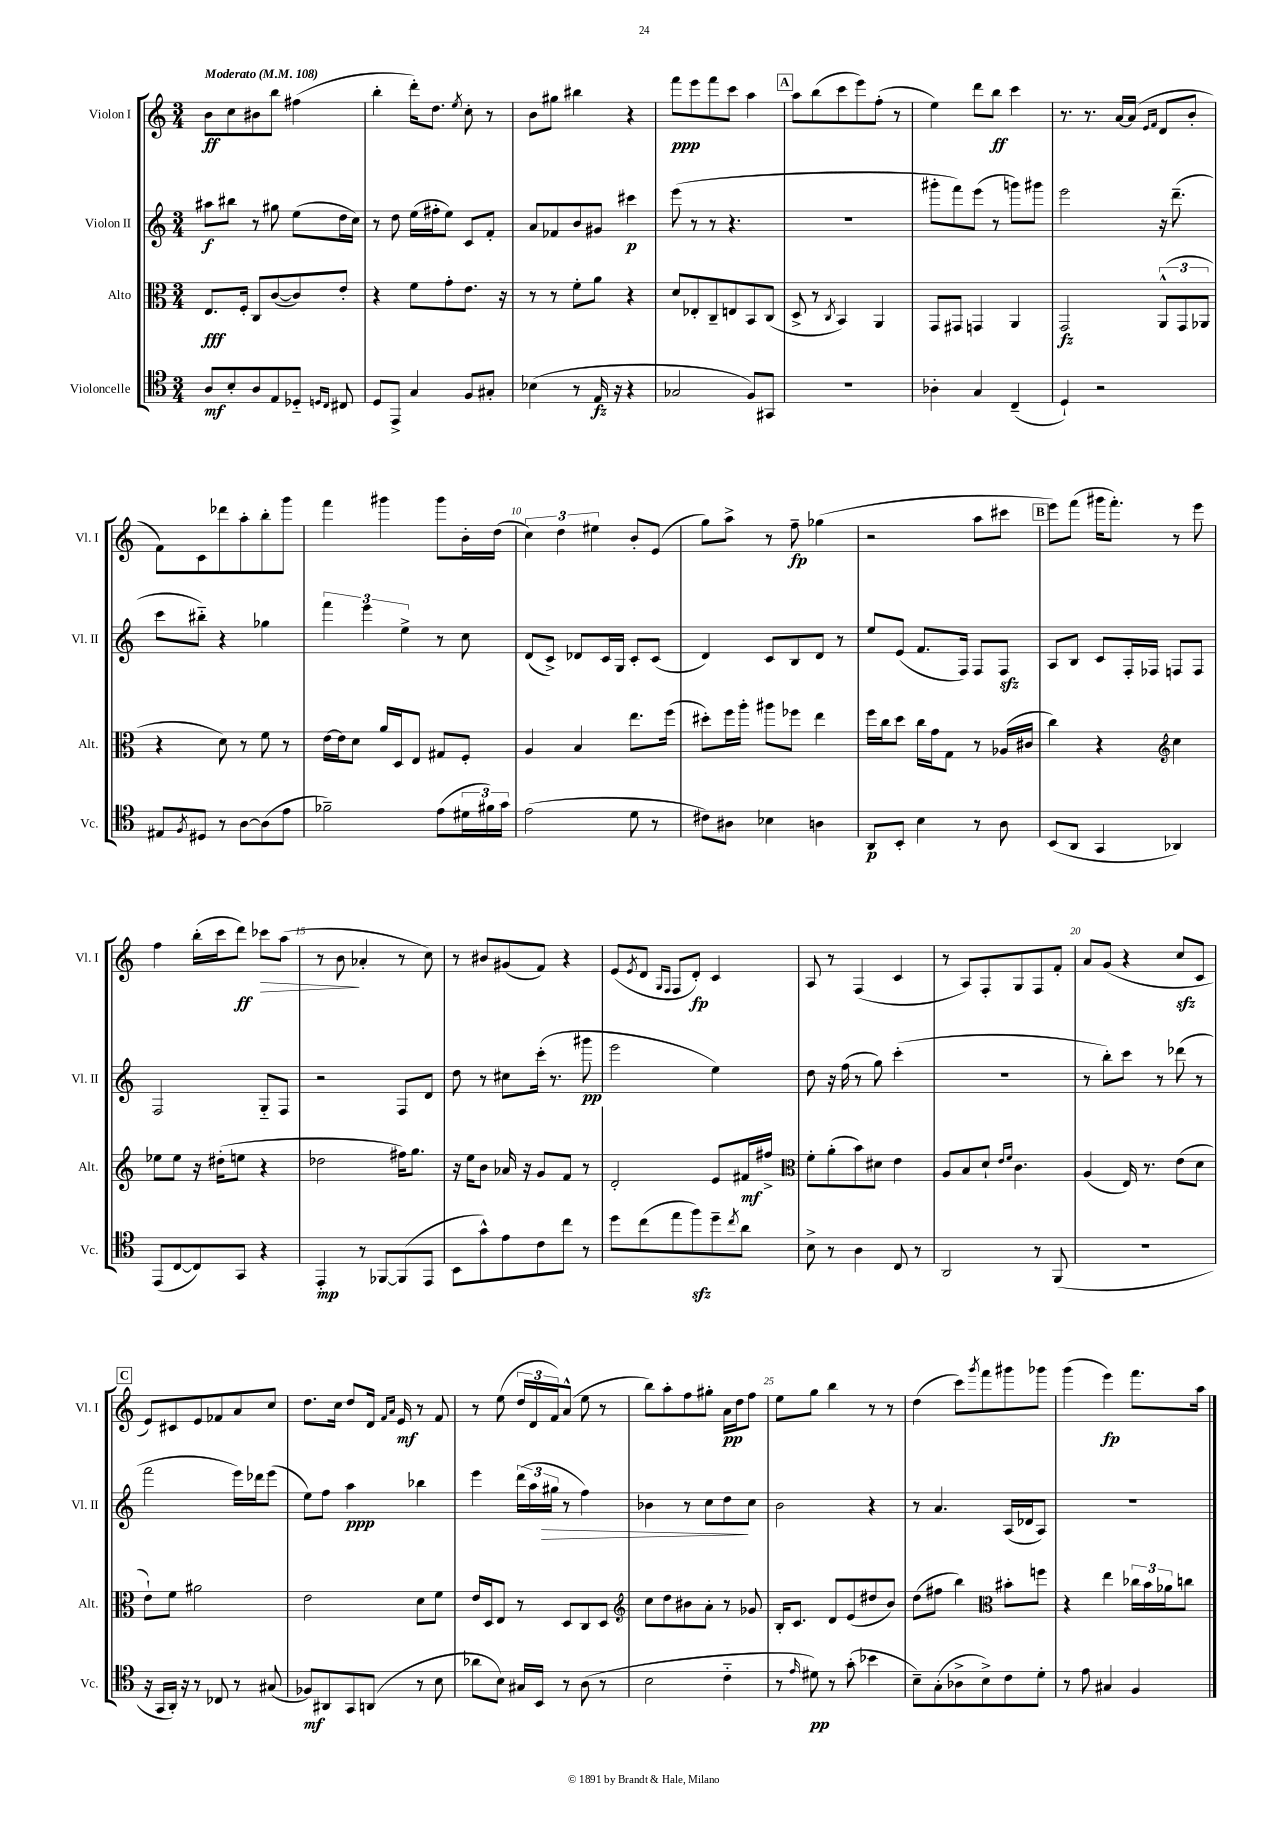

**kern	**dynam	**kern	**dynam	**kern	**dynam	**kern	**dynam
*part4	*part4	*part3	*part3	*part2	*part2	*part1	*part1
*staff4	*staff4	*staff3	*staff3	*staff2	*staff2	*staff1	*staff1
*I"Violoncelle	*	*I"Alto	*	*I"Violon II	*	*I"Violon I	*
*I'Vc.	*	*I'Alt.	*	*I'Vl. II	*	*I'Vl. I	*
*clefC4	*	*clefC3	*	*clefG2	*	*clefG2	*
*k[]	*	*k[]	*	*k[]	*	*k[]	*
*M3/4	*	*M3/4	*	*M3/4	*	*M3/4	*
*MM108	*	*MM108	*	*MM108	*	*MM108	*
=1	=1	=1	=1	=1	=1	=1	=1
!	!	!	!	!	!	!LO:TX:a:B:t=Moderato	!
8A/L	mf	8.E/L	fff	8aa#X\L	f	8b\L	ff
8B'/	.	.	.	8bb#X\J	.	8cc\	.
.	.	16F'/Jk	.	.	.	.	.
8A/	.	8C/L	.	8r	.	8b#X\	.
8E/	.	([8c/	.	8gg#X\	.	8bb\J	.
8D-X/J	.	8c/])	.	(8ee\L	.	(4ff#X\	.
16qqDn/LL	.	.	.	.	.	.	.
16qqC/JJ	.	.	.	.	.	.	.
8C#X/	.	8e'/J	.	16dd\L	.	.	.
.	.	.	.	16cc\JJ)	.	.	.
=2	=2	=2	=2	=2	=2	=2	=2
8D/L	.	4r	.	8r	.	4bb'\	.
8EE^/J	.	.	.	8dd\	.	.	.
4G/	.	8f\L	.	(16ee\LL	.	16ddd'\KL)	.
.	.	.	.	16ff#X'\J	.	8.dd\J	.
.	.	8g'\	.	8ee\J)	.	.	.
.	.	.	.	.	.	8qee/	.
8F/L	.	8.e\J	.	8c/L	.	8cc'\	.
8G#X'/J	.	.	.	8f'/J	.	8r	.
.	.	16r	.	.	.	.	.
=3	=3	=3	=3	=3	=3	=3	=3
(4B-X\	.	8r	.	8a/L	.	8b\L	.
.	.	8r	.	8f-X/	.	8gg#X\J	.
8r	.	8f'\L	.	8b/	.	4bb#X\	.
16E/	fz	8a\J	.	8g#X/J	.	.	.
16r	.	.	.	.	.	.	.
4r	.	4r	.	4ccc#X\	p	4r	.
=4	=4	=4	=4	=4	=4	=4	=4
2G-X/	.	8d/L	.	(8eee\	.	8fff\L	ppp
.	.	8E-X'/	.	8r	.	8eee\	.
.	.	8C~/	.	8r	.	8fff\	.
.	.	8En/	.	4.r	.	8ccc\J	.
8F/L)	.	8BB/	.	.	.	4aa\	.
8GG#X/J	.	(8C/J	.	.	.	.	.
!!LO:REH:place=s1:t=A
=5	=5	=5	=5	=5	=5	=5	=5
2.r	.	8D^/	.	2.r	.	8aa\L	.
.	.	8r	.	.	.	(8bb\	.
.	.	8qC/	.	.	.	.	.
.	.	4BB/)	.	.	.	8ccc\	.
.	.	.	.	.	.	8eee\)	.
.	.	4AA/	.	.	.	(8ff'\J	.
.	.	.	.	.	.	8r	.
=6	=6	=6	=6	=6	=6	=6	=6
4A-X'\	.	8GG/L	.	8ggg#X'\L	.	4ee\)	.
.	.	8GG#X/J	.	8fff\)	.	.	.
4G/	.	4GGn/	.	(8eee\J	.	8ddd\L	.
.	.	.	.	8r	.	8bb\J	ff
(4C~/	.	4AA/	.	8gggn\L)	.	4ccc\	.
.	.	.	.	8ggg#X\J	.	.	.
=7	=7	=7	=7	=7	=7	=7	=7
4D`/)	.	2GG/	fz	2eee\	.	8.r	.
.	.	.	.	.	.	8.r	.
2r	.	.	.	.	.	.	.
.	.	.	.	.	.	[16a/LL	.
.	.	.	.	.	.	(16a/JJ]	.
.	.	.	.	.	.	16qqe/LL	.
.	.	.	.	.	.	16qqf/JJ	.
.	.	(12AA^^/L	.	16r	.	8d/L	.
.	.	.	.	(8.ddd~\	.	.	.
.	.	12GG/	.	.	.	.	.
.	.	.	.	.	.	8b'/J	.
.	.	12AA-X/J	.	.	.	.	.
!!LO:LB:g=z
=8	=8	=8	=8	=8	=8	=8	=8
8E#X/L	.	4r	.	8ccc\L	.	8f\L)	.
8qF/	.	.	.	.	.	.	.
8D#X/J	.	.	.	8bb#X\J)	.	8c\	.
8r	.	8d\)	.	4r	.	8ddd-X\	.
[8A\L	.	8r	.	.	.	8aa'\	.
(8A\]	.	8f\	.	4gg-X\	.	8bb'\	.
8e\J	.	8r	.	.	.	8ggg\J	.
=9	=9	=9	=9	=9	=9	=9	=9
2f-X~\)	.	[16e\LL	.	6fff\	.	4fff\	.
.	.	16e\J]	.	.	.	.	.
.	.	8d\J	.	.	.	.	.
.	.	.	.	6eee\	.	.	.
.	.	16a/LL	.	.	.	4ggg#X\	.
.	.	16D/J	.	.	.	.	.
.	.	.	.	6ee^\	.	.	.
.	.	8E/J	.	.	.	.	.
(8e\L	.	8G#X/L	.	8r	.	8ggg#\L	.
24d#X\L	.	8F'/J	.	8cc\	.	16b'\L	.
24f#X\)	.	.	.	.	.	.	.
.	.	.	.	.	.	(16dd\JJ	.
24g\JJ	.	.	.	.	.	.	.
=10	=10	=10	=10	=10	=10	=10	=10
(2e\	.	4A/	.	(8d/L	.	6cc\)	.
.	.	.	.	8c^/J)	.	.	.
.	.	.	.	.	.	6dd\	.
.	.	4B/	.	8d-X/L	.	.	.
.	.	.	.	.	.	6ee#X\	.
.	.	.	.	16c/L	.	.	.
.	.	.	.	16G/JJ	.	.	.
8d\	.	8.ee\L	.	8c'/L	.	8b'/L	.
8r	.	.	.	(8c/J	.	(8e/J	.
.	.	(16ff\Jk	.	.	.	.	.
=11	=11	=11	=11	=11	=11	=11	=11
8c#X\L)	.	8dd#X'\L)	.	4d/)	.	8gg\L)	.
8A#X\J	.	16ff\L	.	.	.	8aa^\J	.
.	.	16aa'\JJ	.	.	.	.	.
4B-X\	.	8aa#X\L	.	8c/L	.	8r	.
.	.	8ff-X\J	.	8B/	.	8ff~\	fp
4An\	.	4ee\	.	8d/J	.	(4gg-X\	.
.	.	.	.	8r	.	.	.
=12	=12	=12	=12	=12	=12	=12	=12
8AA/L	p	16ff\LL	.	8ee/L	.	2r	.
.	.	16cc\J	.	.	.	.	.
8BB'/J	.	8dd\J	.	(8e/J	.	.	.
4B\	.	16cc\LL	.	8.f/L	.	.	.
.	.	16g\J	.	.	.	.	.
.	.	8G\J	.	.	.	.	.
.	.	.	.	16F/Jk)	.	.	.
8r	.	8r	.	8F/L	.	8aa\L	.
8A\	.	(16A-X/LL	.	8Fzz/J	.	8ccc#X\J	.
.	.	16c#X/JJ	.	.	.	.	.
!!LO:REH:place=s1:t=B
=13	=13	=13	=13	=13	=13	=13	=13
(8BB/L	.	4cc\)	.	8A/L	.	8eee\L)	.
8AA/J	.	.	.	8B/J	.	(8fff\J	.
4GG/	.	4r	.	8c/L	.	16ggg#X\KL	.
.	.	.	.	.	.	8.fff'\J)	.
.	.	.	.	16F'/L	.	.	.
.	.	.	.	16F-X/JJ	.	.	.
*	*	*clefG2	*	*	*	*	*
4AA-X/)	.	4cc\	.	8Fn/L	.	8r	.
.	.	.	.	8F/J	.	8eee\	.
!!LO:LB:g=z
=14	=14	=14	=14	=14	=14	=14	=14
(8EE/L	.	8ee-X\L	.	2F/	.	4ff\	.
[8C/	.	8ee-\J	.	.	.	.	.
8C/])	.	16r	.	.	.	(16bb'\LL	.
.	.	(16dd#X'\KL	.	.	.	16ccc\J	.
8GG/J	.	8een\J	.	.	.	8ddd\J)	ff
!	!	!	!	!	!	!	!LO:HP:b
4r	.	4r	.	8G/L	.	8ccc-X\L	>
.	.	.	.	8F/J	.	(8aa\J	.
=15	=15	=15	=15	=15	=15	=15	=15
4EE'/	mp	2dd-X\	.	2r	.	8r	.
.	.	.	.	.	.	8b\	.
8r	.	.	.	.	.	4a-X'/	]
[8FF-X/L	.	.	.	.	.	.	.
(8FF-/]	.	16ff#X\KL)	.	8F/L	.	8r	.
.	.	8.gg\J	.	.	.	.	.
8EE/J	.	.	.	8d/J	.	8cc\)	.
=16	=16	=16	=16	=16	=16	=16	=16
8BB\L	.	16r	.	8dd\	.	8r	.
.	.	16ee\KL	.	.	.	.	.
8g^^\)	.	8b\J	.	8r	.	8b#X/L	.
8e\	.	16a-X/	.	8cc#X\L	.	(8g#X/	.
.	.	16r	.	.	.	.	.
8c\	.	8g/L	.	(16ccc'\Jk	.	8f/J)	.
.	.	.	.	8.r	.	.	.
8cc\J	.	8f/J	.	.	.	4r	.
8r	.	8r	.	8ggg#X\	pp	.	.
=17	=17	=17	=17	=17	=17	=17	=17
8dd\L	.	2d'/	.	2eee\	.	(8e/L	.
.	.	.	.	.	.	8qe/	.
(8cc\	.	.	.	.	.	8d/J	.
.	.	.	.	.	.	16qqG/LL	.
.	.	.	.	.	.	16qqF/JJ	.
8ee\	.	.	.	.	.	8F/L	.
8ffzz\)	.	.	.	.	.	8d'/J)	fp
8dd~\	.	8e/L	.	4ee\)	.	4c/	.
8qcc/	.	.	.	.	.	.	.
8a\J	.	16f#X/L	mf	.	.	.	.
.	.	16ff#X^/JJ	.	.	.	.	.
=18	=18	=18	=18	=18	=18	=18	=18
*	*	*clefC3	*	*	*	*	*
8B^\	.	8f'\L	.	8dd\	.	8A/	.
8r	.	(8a'\	.	16r	.	8r	.
.	.	.	.	(16ff\	.	.	.
4A\	.	8b\)	.	8r	.	(4F/	.
.	.	8d#X\J	.	8gg\)	.	.	.
8C/	.	4e\	.	(4ccc'\	.	4c/	.
8r	.	.	.	.	.	.	.
=19	=19	=19	=19	=19	=19	=19	=19
2AA/	.	8A/L	.	2.r	.	8r	.
.	.	8B/	.	.	.	8A/L)	.
.	.	8d`/J	.	.	.	8F'/	.
.	.	16qqe/LL	.	.	.	.	.
.	.	16qqf/JJ	.	.	.	.	.
.	.	4.c\	.	.	.	8G/	.
8r	.	.	.	.	.	8F/	.
(8FF/	.	.	.	.	.	8f'/J	.
=20	=20	=20	=20	=20	=20	=20	=20
2.r	.	(4A/	.	8r	.	8a/L	.
.	.	.	.	8bb'\L)	.	(8g/J	.
.	.	16E/)	.	8ccc\J	.	4r	.
.	.	8.r	.	.	.	.	.
.	.	.	.	8r	.	.	.
.	.	(8e\L	.	(8ddd-X\	.	8cczz/L	.
.	.	8d\J	.	8r	.	8c/J	.
!!LO:LB:g=z
!!LO:REH:place=s1:t=C
=21	=21	=21	=21	=21	=21	=21	=21
16r	.	8e`\L)	.	2fff\	.	8e/L)	.
16GG/LL	.	.	.	.	.	.	.
16AA'/JJ)	.	8f\J	.	.	.	8c#X/	.
16r	.	.	.	.	.	.	.
8r	.	2a#X\	.	.	.	8e/	.
8C-X/	.	.	.	.	.	8f-X/	.
8r	.	.	.	16eee\LL)	.	8a/	.
.	.	.	.	16ddd-X\J	.	.	.
(8G#X/	.	.	.	(8eee\J	.	8cc/J	.
=22	=22	=22	=22	=22	=22	=22	=22
8F-X/L)	mf	2e\	.	8ee\L)	.	8.dd\L	.
8AA#X/	.	.	.	8ff\J	.	.	.
.	.	.	.	.	.	16cc\Jk	.
8GG/	.	.	.	4aa\	ppp	8dd/L	.
(8AAn/J	.	.	.	.	.	16d/Jk	.
.	.	.	.	.	.	16qqf/LL	.
.	.	.	.	.	.	16qqa/JJ	.
.	.	.	.	.	.	16e/	mf
8r	.	8d\L	.	4bb-X\	.	8r	.
8B\	.	8f\J	.	.	.	8f/	.
=23	=23	=23	=23	=23	=23	=23	=23
8a-X\L	.	16e/LL	.	4eee\	.	8r	.
.	.	16D/J	.	.	.	.	.
8B\J)	.	8E/J	.	.	.	(8ee\	.
16G#X/LL	.	8r	.	(24ddd\LL	.	24dd/LL	.
.	.	.	.	24aa\	.	24d/	.
16BB/JJ	.	.	.	.	.	.	.
!	!	!	!	!	!LO:HP:b	!	!
.	.	.	.	24gg#X\JJ	>	24f/J)	.
8r	.	8D/L	.	8r	.	(8a^^/J	.
(8A\	.	8C/	.	4ff\)	.	8ee\	.
8r	.	8D/J	.	.	.	8r	.
=24	=24	=24	=24	=24	=24	=24	=24
*	*	*clefG2	*	*	*	*	*
2B\	.	8cc\L	.	4b-X\	.	8bb\L)	.
.	.	8dd\	.	.	.	8aa'\	.
.	.	8b#X\	.	8r	.	8ff\	.
.	.	8a'\J	.	8cc\L	.	8gg#X'\J	.
4c\	.	8r	.	8dd\	.	16a\LL	pp
.	.	.	.	.	.	16dd\J	.
.	.	8g-X/	.	8cc\J	]	8ff\J	.
=25	=25	=25	=25	=25	=25	=25	=25
8r	.	16B'/KL	.	2b\	.	8ee\L	.
.	.	8.c/J	.	.	.	.	.
16qqe/	.	.	.	.	.	.	.
8d#X\)	pp	.	.	.	.	8gg\J	.
8r	.	8d/L	.	.	.	4bb\	.
(8g'\	.	(8e/	.	.	.	.	.
4b-X\	.	8dd#X/	.	4r	.	8r	.
.	.	8b/J)	.	.	.	8r	.
=26	=26	=26	=26	=26	=26	=26	=26
8B~\L)	.	(8dd\L	.	8r	.	(4dd\	.
(8G'\	.	8ff#X\J	.	4.a/	.	.	.
8A-X^\	.	4bb\)	.	.	.	8ccc\L)	.
.	.	.	.	.	.	8qggg/	.
8B^\)	.	.	.	.	.	8fff\	.
*	*	*clefC3	*	*	*	*	*
8c\	.	8b#X'\L	.	(16A/LL	.	8ggg#X\	.
.	.	.	.	16d-X/J	.	.	.
8d'\J	.	8ffn\J	.	8A/J)	.	8ggg-X\J	.
=27	=27	=27	=27	=27	=27	=27	=27
8r	.	4r	.	2.r	.	(4ggg\	.
8e\	.	.	.	.	.	.	.
4G#X/	.	4ee\	.	.	.	4eee\)	fp
4F/	.	24cc-X\LL	.	.	.	8.fff\L	.
.	.	24b\	.	.	.	.	.
.	.	24a-X\J	.	.	.	.	.
.	.	8ccn\J	.	.	.	.	.
.	.	.	.	.	.	16aa\Jk	.
==	==	==	==	==	==	==	==
*-	*-	*-	*-	*-	*-	*-	*-
